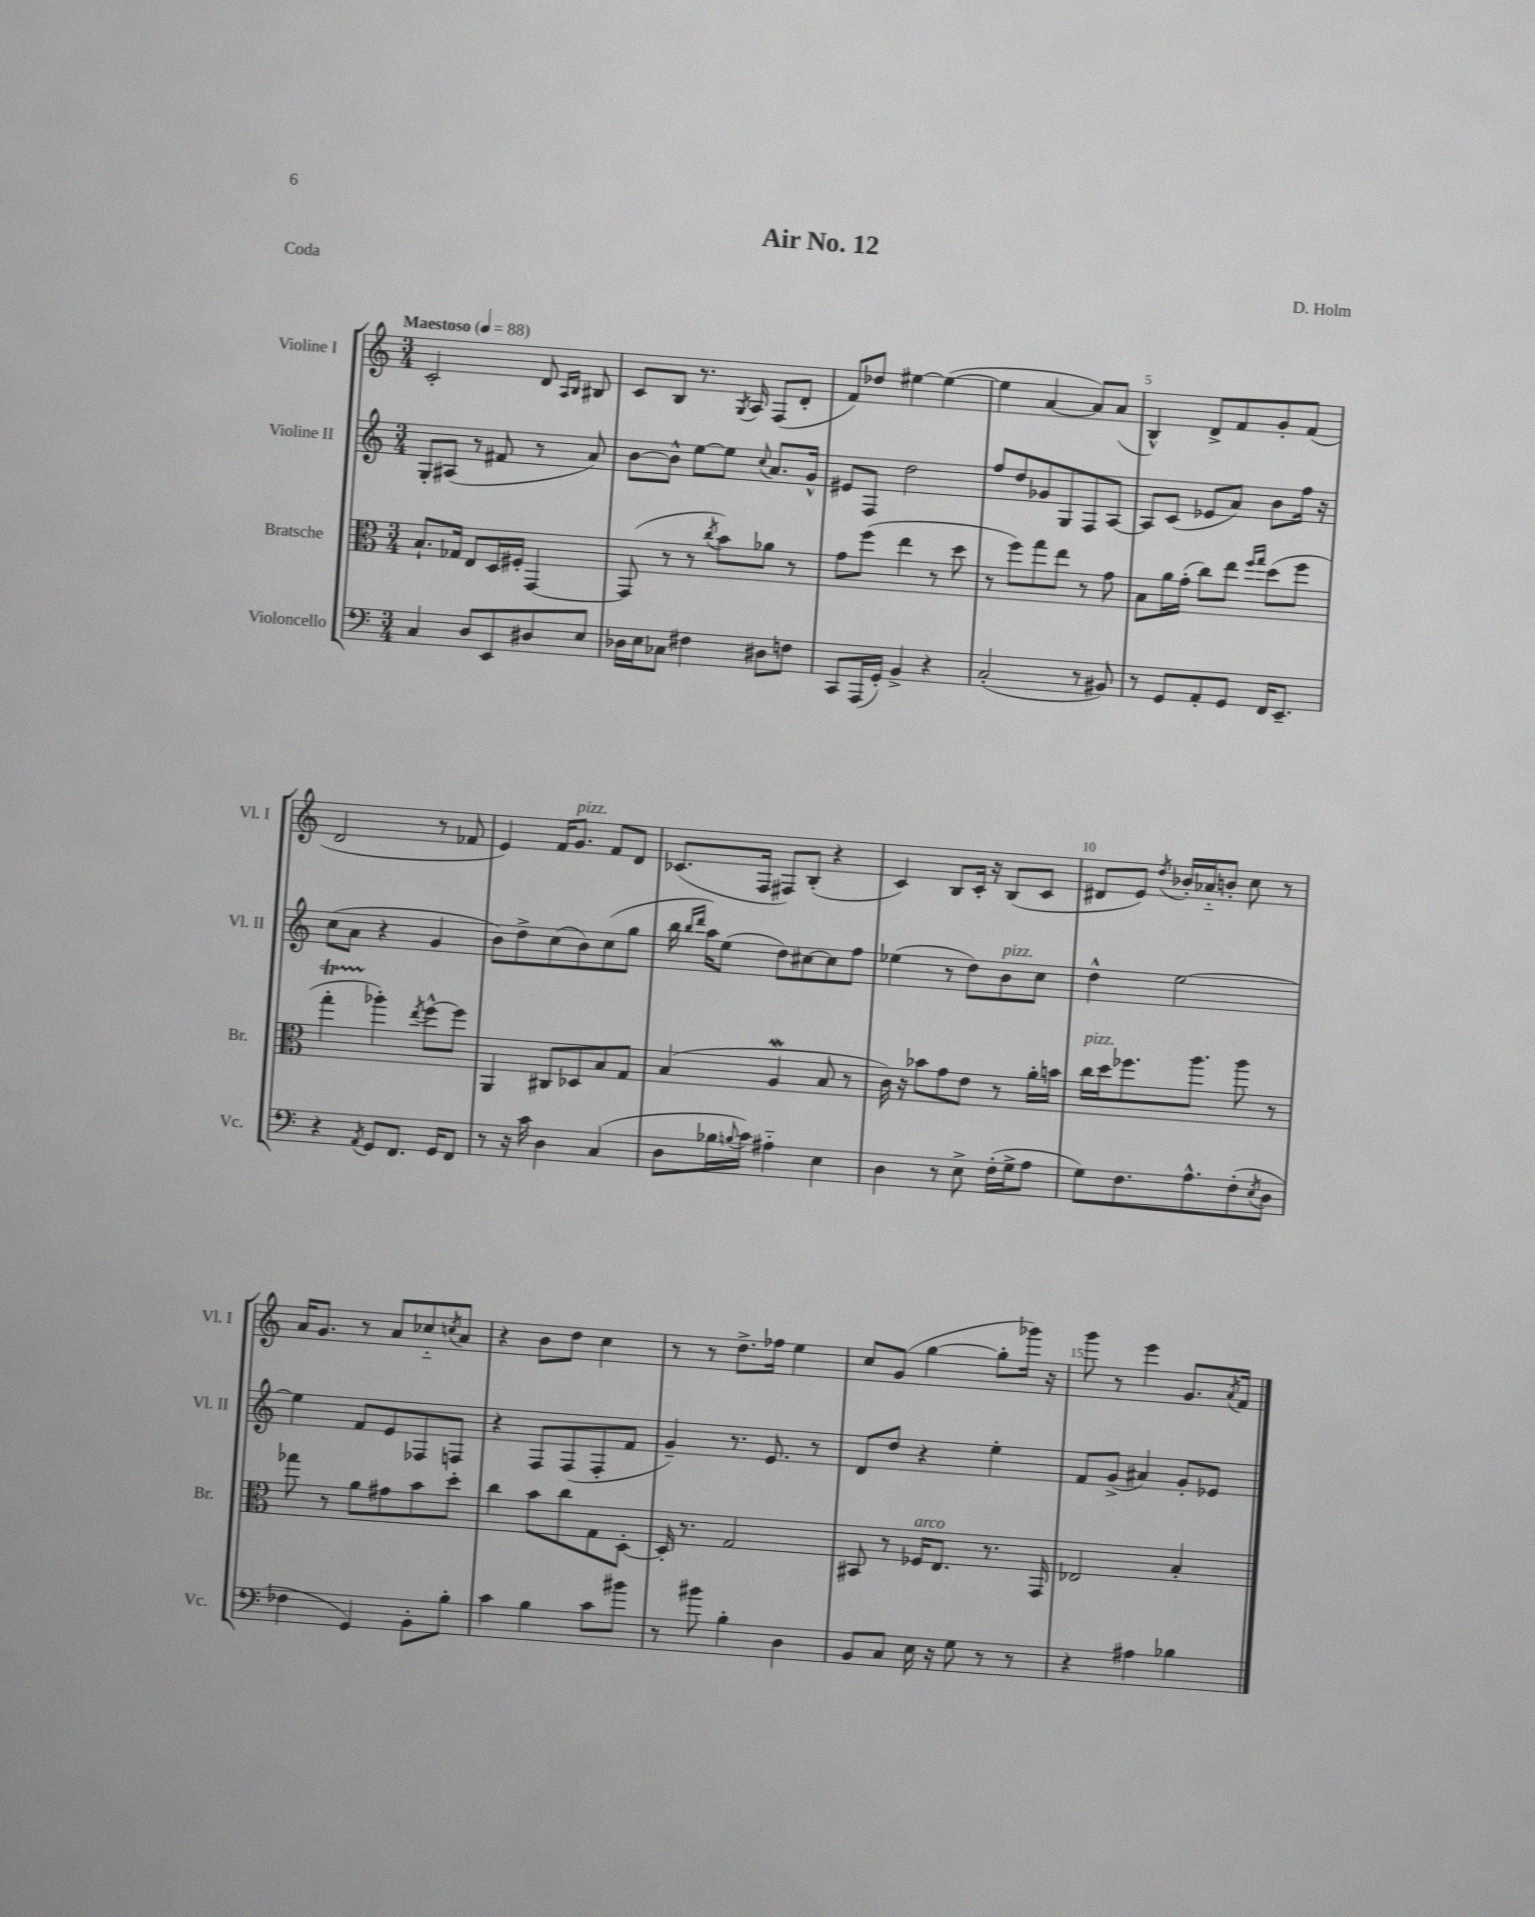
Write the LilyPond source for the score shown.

\header { title = "Air No. 12" composer = "D. Holm" piece = "Coda" }
<<
\new StaffGroup <<
\new Staff = "s0" \with { instrumentName = "Violine I" shortInstrumentName = "Vl. I" } {
    \clef treble \key c \major \numericTimeSignature \time 3/4 \tempo "Maestoso" 4 = 88
    c'2-. d'8 \grace { a16 b16 } bis8 |
    c'8 b8 r8. \acciaccatura { g8 } a16 f8( d'8-. |
    f'8) des''8 eis''4~ eis''4~( |
    eis''4 a'4~ a'8) a'8( |
    b4-^) d'8-> f'8 g'8-. f'8( |
    d'2 r8 fes'8 |
    e'4) f'16 g'8.^\markup { \italic "pizz." } f'8 d'8 |
    ces'8.( f16 fis8) b8-.( r4 |
    c'4) b8 c'16-. r16 b8( c'8 |
    dis'8 e'8) \acciaccatura { d''8 } bes'16-. aes'16-_ b'8-. c''8 r8 |
    a'16 g'8. r8 a'8 ces''8-_ \acciaccatura { c''8 } a'8 |
    r4 b'8 d''8 c''4 |
    r8 r8 d''8.-> fes''16 e''4 |
    c''8 g'8( g''4~ g''8-. ges'''16) r16 |
    g'''8 r8 e'''4 g'8. \acciaccatura { a'8 } f'16 \bar "|." |
}
\new Staff = "s1" \with { instrumentName = "Violine II" shortInstrumentName = "Vl. II" } {
    \clef treble \key c \major \numericTimeSignature \time 3/4
    g8-. ais8( r8 fis'8 r8 a'8) |
    b'8~ b'8-^ e''8~ e''8 \appoggiatura { c''8 } a'8. g'16-^ |
    eis'8 f8 d''2 |
    f''8 d''8 ges'8 g8 f8 a8~ |
    a8 c'8( ees'8 a'8) b'8 f''16 r16 |
    c''8( a'8 r4 g'4 |
    b'8) d''8-> c''8( b'8) c''8( g''8 |
    b''16 \grace { b''16 d'''16 } a''16) e''8( d''8) cis''8~ cis''8 f''8 |
    ees''4( r8 d''8) b'8^\markup { \italic "pizz." } c''8 |
    d''4-^ e''2~ |
    e''4 f'8 e'8 fes8 f8 |
    r4 f8 f8( f8-. f'8 |
    g'4--) r8. e'8. r8 |
    d'8 d''8 r4 e''4-. |
    f'8 g'8->( ais'4) g'8-. ees'8 \bar "|." |
}
\new Staff = "s2" \with { instrumentName = "Bratsche" shortInstrumentName = "Br." } {
    \clef alto \key c \major \numericTimeSignature \time 3/4
    b8.-! ges16 e8 d16 fis16-. g,4~ |
    g,8( r8 r8 \acciaccatura { c''8 } b'8) aes'8 r8 |
    g'8 f''8( e''4 r8 d''8 |
    r8 f''8) g''8 e''8 r8 g'8 |
    b8 a'16 g'16-.( c''8) e''8 \grace { f''16 g''16 } d''8( f''8 |
    g''4-.\startTrillSpan aes''4-.\stopTrillSpan) \acciaccatura { e''8 } f''8~-^ f''8 |
    a,4 cis8 des8 b8 g8 |
    b4( a4\mordent b8 r8 |
    c'16) r16 bes'8 g'8 e'8 r8 a'16-. b'16 |
    c''16^\markup { \italic "pizz." } d''16 fes''8. a''8. a''8 r8 |
    ges''8 r8 a'8 gis'8 b'8 d''8-. |
    c''4 b'8 c''8 g8 d8~-. |
    d16-. r8. g2 |
    bis,8 r8 fes16^\markup { \italic "arco" } e8. r8. g,16 |
    ees2 b4-. \bar "|." |
}
\new Staff = "s3" \with { instrumentName = "Violoncello" shortInstrumentName = "Vc." } {
    \clef bass \key c \major \numericTimeSignature \time 3/4
    c4 d8 e,8 dis8 e8 |
    des16 e16 ces8 fis4 dis8 f8 |
    c,8 a,,16( g,16-.) b,4-> r4 |
    c2-.( r8 bis,8) |
    r8 g,8 a,8-. g,8 f,16 e,8.-- |
    r4 \acciaccatura { a,8 } g,8 f,8. g,16 f,8 |
    r8 r16 c'16 d4 c4( |
    d8 bes16 \appoggiatura { b8 } c'16) ais4-_ e4 |
    d4 r8 e8-> f16-.( g16-> a8 |
    g8) f8. a8.-^ f8-.( \acciaccatura { e8 } d8 |
    fes4 g,4) b,8-. b8-. |
    c'4 b4 c'8 bis'8 |
    r8 bis'8 b4-. d4 |
    b,8 c8 e16 r16 g8 r8 r8 |
    r4 ais4 bes4 \bar "|." |
}
>>
>>
\layout { \context { \Score \override BarNumber.break-visibility = ##(#f #t #t) barNumberVisibility = #(every-nth-bar-number-visible 5) } }
